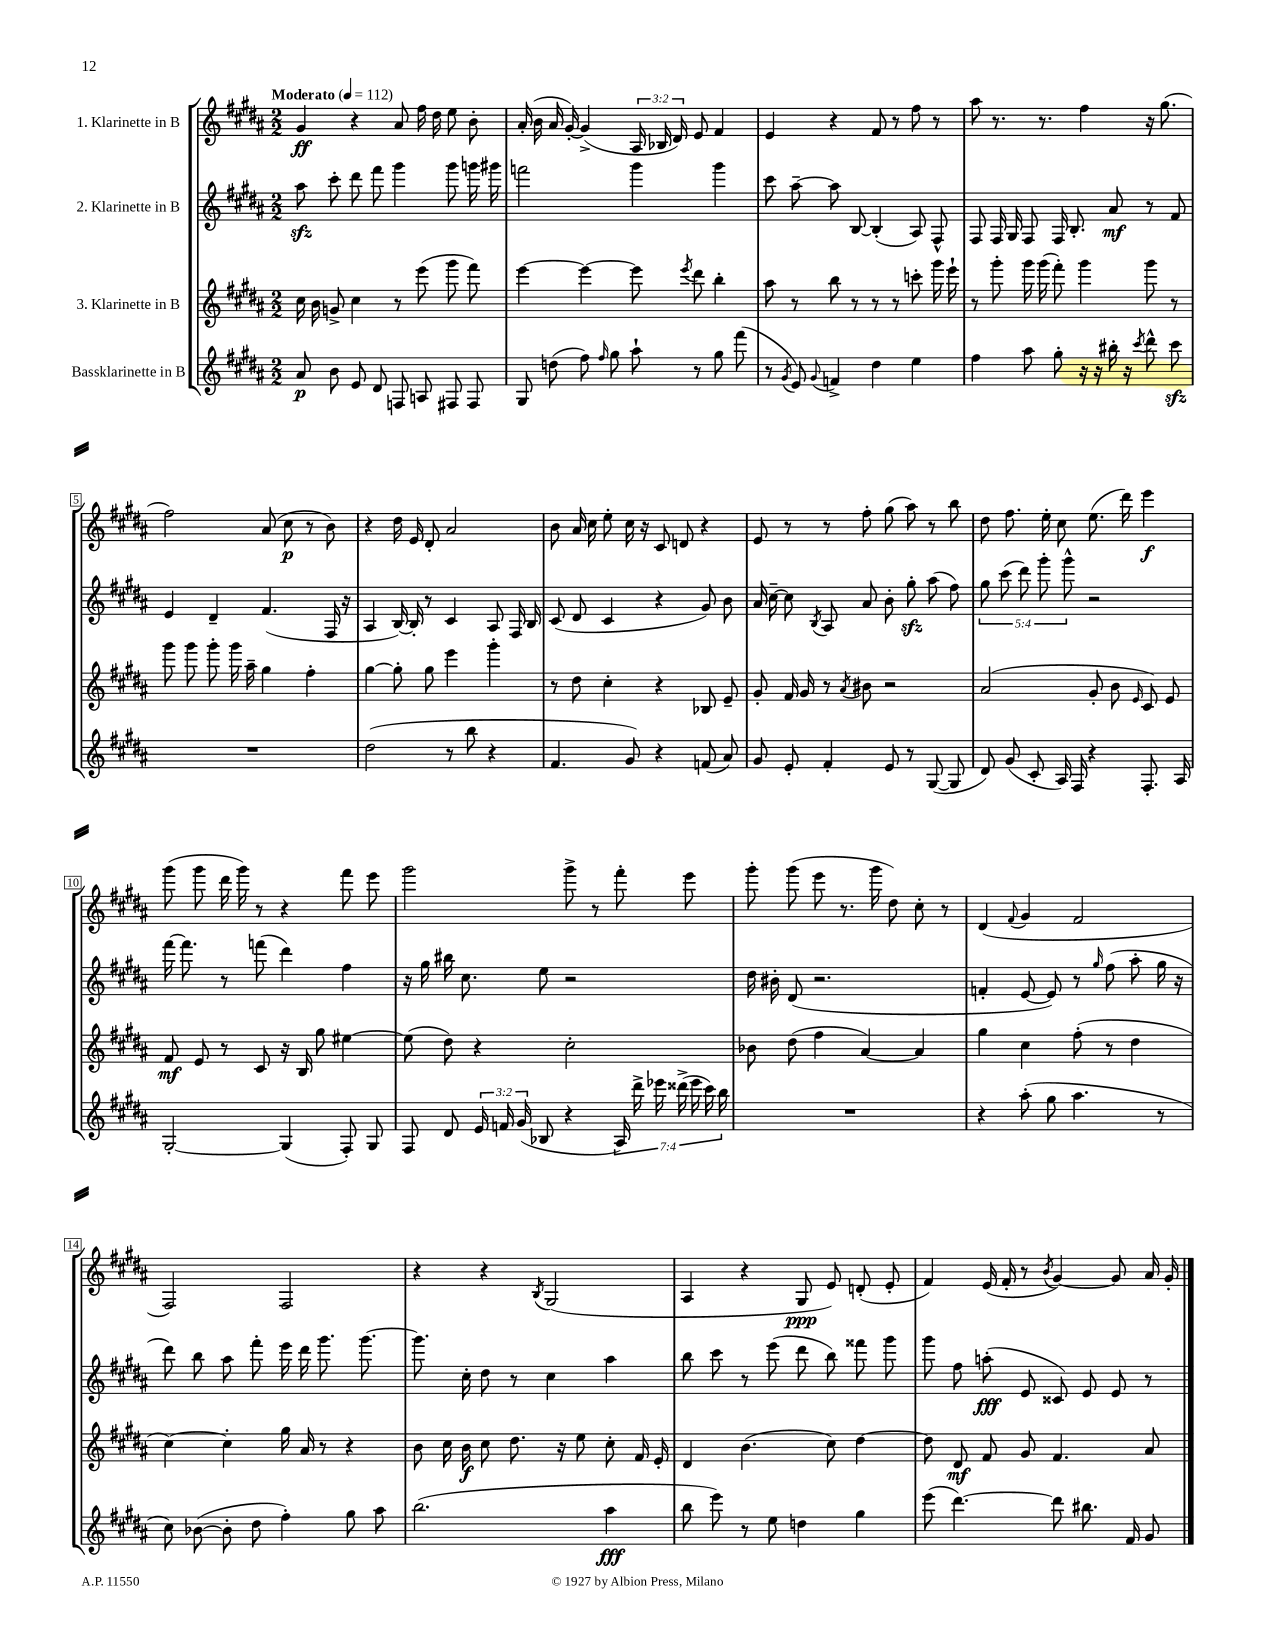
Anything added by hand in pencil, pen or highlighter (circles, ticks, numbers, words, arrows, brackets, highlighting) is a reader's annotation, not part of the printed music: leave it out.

**kern	**kern	**kern	**kern
*staff4	*staff3	*staff2	*staff1
*clefG2	*clefG2	*clefG2	*clefG2
*k[f#c#g#d#a#]	*k[f#c#g#d#a#]	*k[f#c#g#d#a#]	*k[f#c#g#d#a#]
*M2/2	*M2/2	*M2/2	*M2/2
*MM112	*MM112	*MM112	*MM112
8a#	16cc#	8aa#	4g#
.	16b	.	.
8b	8g^	8ccc#'	.
8e	4cc#	8ddd#	4r
8d#	.	8fff#	.
8F	8r	4ggg#	8a#
8A	(8eee	.	16ff#
.	.	.	16dd#
8F#	8ggg#	8ggg#	8ee
8F#	8fff#)	16ggg	8b'
.	.	16ggg#	.
=	=	=	=
8G#	[4eee	2fff	(16a#'
.	.	.	16b
(8dd	.	.	16a#
.	.	.	[16g#')
8ff#)	4eee_	.	(4g#^]
16qqff#	.	.	.
8gg#	.	.	.
8aa#`	8eee]	4ggg#	24A#
.	.	.	24B-
.	.	.	24d#)
.	8qeee	.	.
8r	8ddd#	.	8e
8gg#	4bb'	4ggg#	4f#
(8fff#	.	.	.
=	=	=	=
8r	8aa#	8ccc#	4e
8qg#	.	.	.
8e)	8r	[8aa#~	.
8qqg#	.	.	.
4f^	8bb	8aa#]	4r
.	8r	[8B	.
4dd#	8r	(4B']	8f#
.	8r	.	8r
4ee	8ccc'	8A#)	8ff#
.	16ggg#	8F#^^	8r
.	16eee`	.	.
=	=	=	=
4ff#	8r	8F#	8aa#
.	8ggg#'	16F#	8.r
.	.	16G#	.
8aa#	16ggg#	8F#	.
.	(16ggg#	.	8.r
8gg#'	8fff#')	16F#	.
.	.	8.B'	.
16r	4ggg#	.	4ff#
16r	.	.	.
16bb#'	.	8a#	.
16r	.	.	.
8qccc#	.	.	.
8ddd#^^	8ggg#	8r	16r
.	.	.	(8.gg#
8ccc#	8r	8f#	.
=	=	=	=
1r	8ggg#	4e	2ff#)
.	8ggg#	.	.
.	8ggg#'	4d#~	.
.	16ggg#	.	.
.	16aa#~	.	.
.	4gg#	(4.f#	(8a#
.	.	.	8cc#
.	4ff#'	.	8r
.	.	16F#	8b)
.	.	16r	.
=	=	=	=
(2dd#	[4gg#	4A#	4r
.	8gg#']	[16B)	16dd#
.	.	16B']	16e
.	8gg#	8r	8d#'
8r	4eee	4c#	2a#
8bb	.	.	.
4r	4ggg#'	8A#	.
.	.	16F#	.
.	.	16B	.
=	=	=	=
4.f#	8r	(8c#	8b
.	8dd#	8d#	16a#
.	.	.	16cc#
.	4cc#'	4c#	8ee'
8g#)	.	.	16cc#
.	.	.	16r
4r	4r	4r	8c#
.	.	.	8d
(8f	8B-	8g#)	4r
8a#)	8e~	8b	.
=	=	=	=
8g#	8g#'	16a#	8e
.	.	[16cc#~	.
8e'	16f#	8cc#]	8r
.	16g#	.	.
.	.	8qB	.
4f#'	8r	8A#	8r
.	8qa#	.	.
.	8b#	8a#	8ff#'
8e	2r	8b'	(8gg#
8r	.	8gg#'	8aa#)
([8G#	.	(8aa#	8r
8G#]	.	8ff#)	8bb
=	=	=	=
8d#)	(2a#	10gg#	8dd#
.	.	(10ccc#	.
(8g#	.	.	8.ff#
.	.	10ddd#)	.
8c#'	.	.	.
.	.	10ggg#'	.
.	.	.	16ee'
16A#)	.	.	8cc#
.	.	10ggg#^^	.
16F#	.	.	.
4r	8g#'	2r	(8.ee
.	8b	.	.
.	.	.	16ddd#)
.	16qqe	.	.
8.F#'	8c#)	.	4eee
.	8e	.	.
16A#	.	.	.
=	=	=	=
[2G#'	8f#	[16fff#	(8ggg#
.	.	8.fff#]	.
.	8e	.	8ggg#
.	8r	8r	16ddd#
.	.	.	16ggg#)
.	8c#	(8fff	8r
(4G#]	16r	4ddd#)	4r
.	16B	.	.
.	8gg#	.	.
8F#')	[4ee#	4ff#	8fff#
8G#	.	.	8eee
=	=	=	=
8F#	(8ee#]	16r	2ggg#
.	.	16gg#	.
8d#	8dd#)	16bb#	.
.	.	8.cc#	.
24e	4r	.	.
24f	.	.	.
(24g#	.	.	.
8B-	.	8ee	.
4r	2cc#'	2r	8ggg#^
.	.	.	8r
28A#)	.	.	8fff#'
28ddd#^	.	.	.
28eee-	.	.	.
(28ddd##^	.	.	.
.	.	.	8eee
28eee-	.	.	.
28ccc#)	.	.	.
28bb	.	.	.
=	=	=	=
1r	8b-	16dd#	8ggg#'
.	.	16b#'	.
.	(8dd#	(8d#	(8ggg#
.	4ff#	2.r	8eee
.	.	.	8.r
.	[4a#)	.	.
.	.	.	16ggg#
.	.	.	8dd#)
.	4a#]	.	8cc#'
.	.	.	8r
=	=	=	=
4r	4gg#	4f'	(4d#
.	.	.	8qqf#
(8aa#'	4cc#	[8e	4g#
8gg#	.	8e])	.
4.aa#	(8ff#'	8r	2f#
.	.	16qqgg#	.
.	8r	(8ff#	.
.	4dd#	8aa#'	.
8r	.	16gg#	.
.	.	16r	.
=	=	=	=
8cc#)	[4cc#)	8ddd#)	2F#)
([8b-	.	8bb	.
8b-']	4cc#']	8aa#	.
8dd#	.	8fff#'	.
4ff#')	16gg#	16eee	2F#
.	16a#	16ddd#	.
.	8r	8.ggg#	.
8gg#	4r	.	.
.	.	[8.ggg#	.
8aa#	.	.	.
=	=	=	=
(2.bb	8b	8.ggg#]	4r
.	16cc#	.	.
.	16b	16cc#'	.
.	8cc#	8dd#	4r
.	8.dd#	8r	.
.	.	.	8qB
.	.	4cc#	(2G#
.	16r	.	.
.	8ee	.	.
4aa#	8cc#'	4aa#	.
.	16f#	.	.
.	16e'	.	.
=	=	=	=
8bb	4d#	8bb	4A#
8eee)	.	8ccc#	.
8r	(4.b	8r	4r
8ee	.	(8eee	.
4dd	.	8ddd#	8G#
.	8cc#)	8bb)	8e)
4gg#	[4dd#	8fff##	(8d'
.	.	8ggg#	8e'
=	=	=	=
(8eee	8dd#]	8ggg#	4f#)
[4.ddd#)	8d#	8ff#	.
.	8f#	(8aa'	(16e
.	.	.	16f#'
.	8g#	8e	8r
.	.	.	8qb
8ddd#]	4.f#	8c##)	[4g#)
8.bb#	.	8e	.
.	.	8e	8g#]
16f#	.	.	.
8g#	8a#	8r	16a#
.	.	.	16g#'
==	==	==	==
*-	*-	*-	*-
